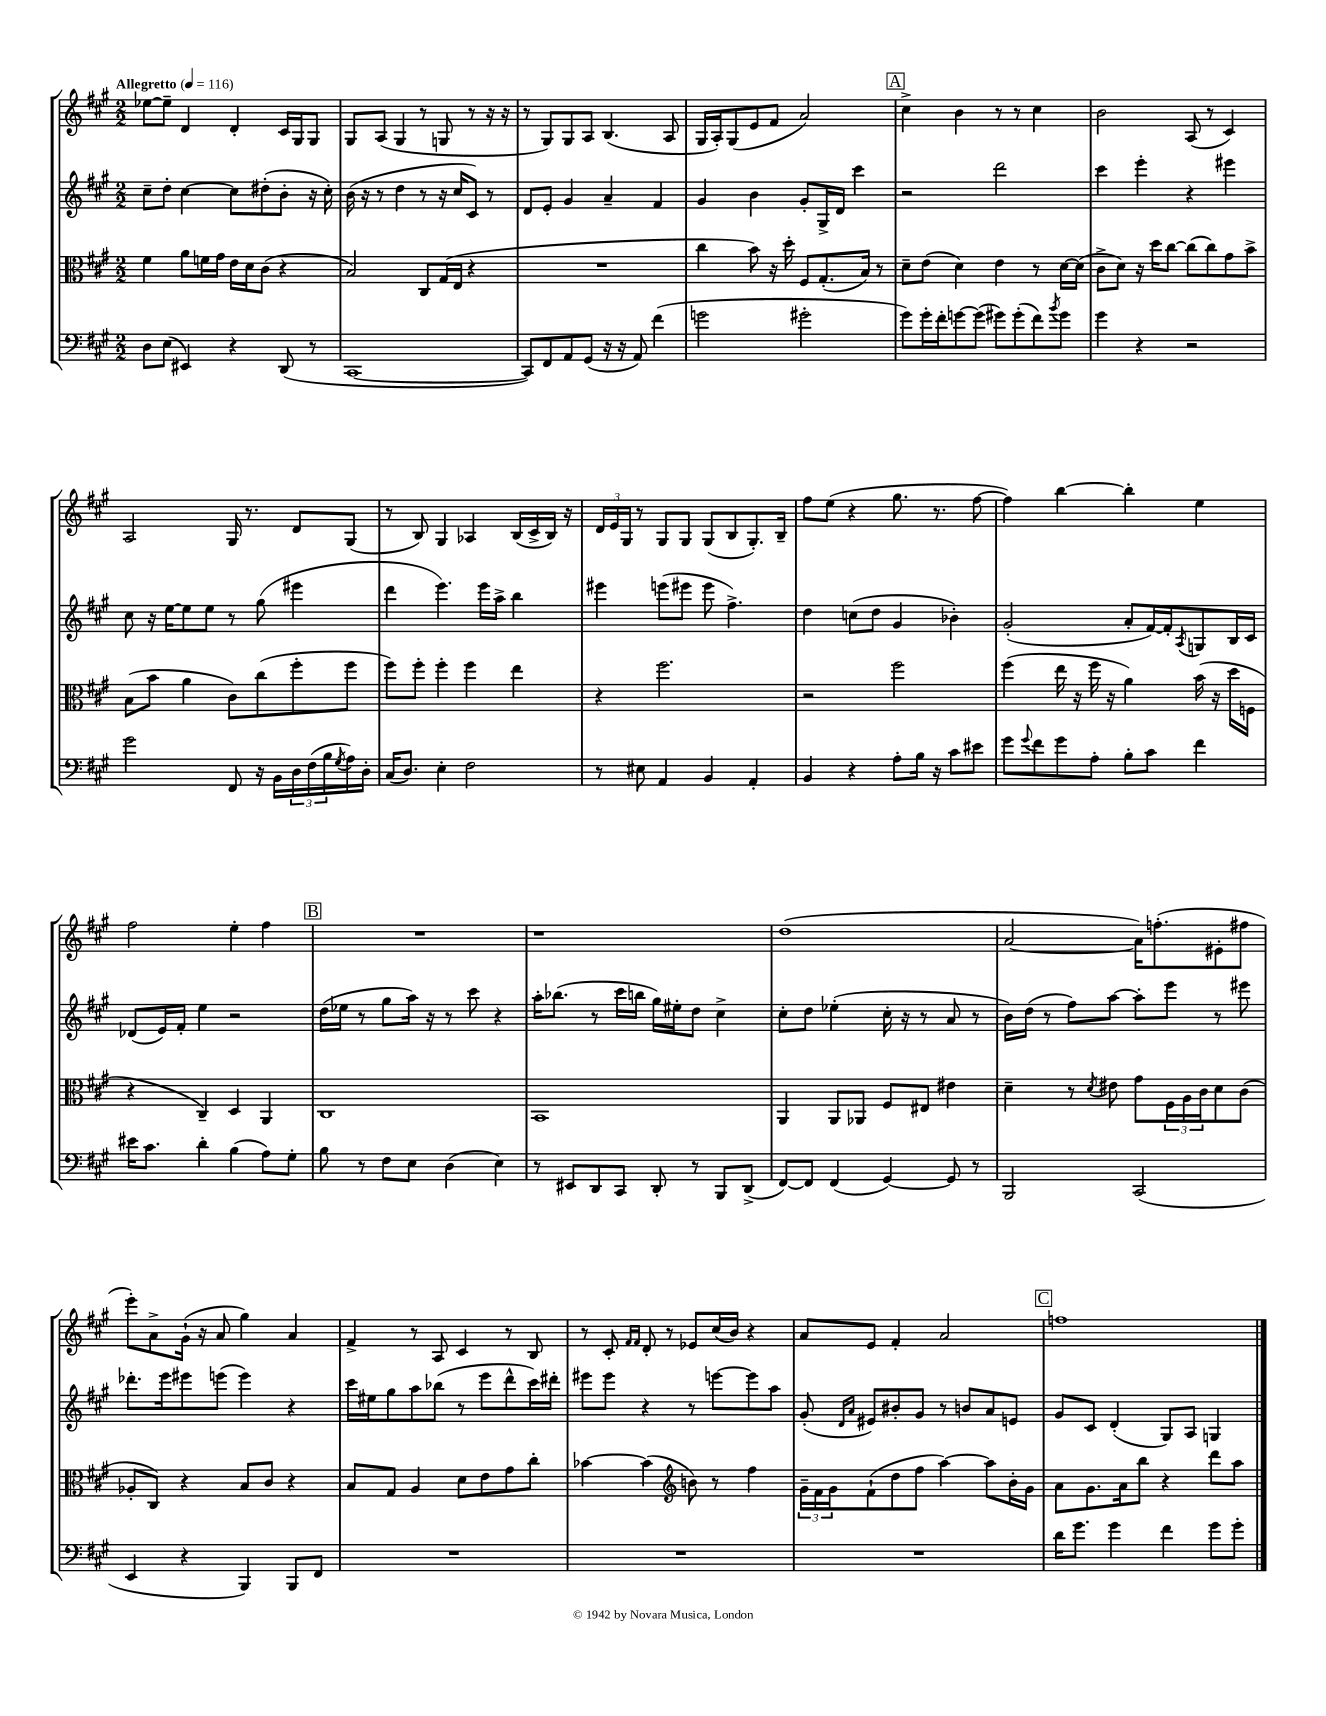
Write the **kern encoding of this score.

**kern	**kern	**kern	**kern
*staff4	*staff3	*staff2	*staff1
*clefF4	*clefC3	*clefG2	*clefG2
*k[f#c#g#]	*k[f#c#g#]	*k[f#c#g#]	*k[f#c#g#]
*M2/2	*M2/2	*M2/2	*M2/2
*MM116	*MM116	*MM116	*MM116
8D\L	4f#\	8cc#~\L	[8ee-\L
(8E\J	.	8dd'\J	8ee-~\]J
4EE#/)	8a\L	[4cc#\	4d/
.	16f\L	.	.
.	16g#\JJ	.	.
4r	16e\LL	8cc#\]L	4d'/
.	16d\J	.	.
.	(8c#\J	(8dd#'\	.
(8DD/	4r	8b'\J	16c#/LL
.	.	.	16G#/J
8r	.	16r	8G#/J
.	.	16cc#'\)	.
=	=	=	=
[1CC#	2B/)	(16b\	8G#/L
.	.	16r	.
.	.	8r	(8A/J
.	.	4dd\	4G#/
.	8C#/L	8r	8r
.	(16G#/L	16r	8G/
.	16E/JJ	16cc#/LK	.
.	4r	8c#/J)	8r
.	.	8r	16r
.	.	.	16r
=	=	=	=
8CC#/]L)	1r	8d/L	8r
8FF#/	.	8e'/J	8G#/L)
8AA/	.	4g#/	8G#/
(8GG#/J	.	.	8A/J
16r	.	4a~/	(4.B/
16r	.	.	.
8AA/)	.	.	.
(4f#\	.	4f#/	.
.	.	.	8A/
=	=	=	=
2g\	4cc#\	4g#/	16G#/LL
.	.	.	16A'/J)
.	.	.	(8G#/
.	8b\)	4b\	8e/
.	16r	.	8f#/J
.	16dd'\	.	.
2g#'\	8F#/L	8g#'/L	2a/)
.	(8.G#'/	16G#^/L	.
.	.	16d/JJ	.
.	.	4ccc#\	.
.	16B/Jk)	.	.
.	8r	.	.
=	=	=	=
8g#\L)	8d~\L	2r	4cc#^\
16g#'\L	(8e\J	.	.
16f#'\J	.	.	.
[8g\	4d\)	.	4b\
(8g\]J	.	.	.
8g#\L)	4e\	2ddd\	8r
(8g#'\	.	.	8r
8f#\)	8r	.	4cc#\
8qb/	.	.	.
8g#\J	[16d\LL	.	.
.	(16d\]JJ	.	.
=	=	=	=
4g#\	8c#^\L	4ccc#\	2b\
.	8d\J)	.	.
4r	16r	4eee'\	.
.	16dd\LK	.	.
.	[8cc#\J	.	.
2r	(8cc#\]L	4r	(8A/
.	8cc#\)	.	8r
.	8g#\	4eee#\	4c#/)
.	8b^\J	.	.
=	=	=	=
2g#\	(8B\L	8cc#\	2A/
.	8b\J	16r	.
.	.	[16ee\LK	.
.	4a\	8ee\]	.
.	.	8ee\J	.
8FF#/	8c#\L)	8r	16G#/
.	.	.	8.r
16r	(8cc#\	(8gg#\	.
16BB\LL	.	.	.
24D\	8ff#'\	4eee#\	8d/L
(24F#\	.	.	.
24B\	.	.	.
8qG#/	.	.	.
16A\)	8ff#\J	.	(8G#/J
16D'\JJ	.	.	.
=	=	=	=
(16C#/LK	8ff#\L)	4ddd\	8r
8.D/J)	.	.	.
.	8ff#'\J	.	8B/)
4E'\	4ff#'\	4.eee\)	4G#/
2F#\	4ff#\	.	4A-/
.	.	16eee\LL	.
.	.	16aa^\JJ	.
.	4ee\	4bb\	(16B/LL
.	.	.	16c#^/
.	.	.	16B/JJ)
.	.	.	16r
=	=	=	=
8r	4r	4eee#\	24d/LL
.	.	.	24e/
.	.	.	24G#/JJ
8E#\	.	.	8r
4AA/	2.ff#\	(8eee\L	8G#/L
.	.	8eee#\J	8G#/J
4BB/	.	8eee#\	(8G#/L
.	.	4.ff#^\)	8B/
4AA'/	.	.	8.G#'/)
.	.	.	16B~/Jk
=	=	=	=
4BB/	2r	4dd\	8ff#\L
.	.	.	(8ee\J
4r	.	(8cc\L	4r
.	.	8dd\J	.
8A'\L	2ff#\	4g#/	8.gg#\
16B\Jk	.	.	.
16r	.	.	8.r
8c#\L	.	4b-'\)	.
8e#\J	.	.	[8ff#\
=	=	=	=
8g#\L	(4ff#\	(2g#'/	4ff#\])
8qqg#/	.	.	.
8f#\	.	.	.
8g#\	16ee\	.	[4bb\
.	16r	.	.
8A'\J	16ff#\	.	.
.	16r	.	.
8B'\L	4a\)	8a'/L	4bb'\]
8c#\J	.	[16f#/L)	.
.	.	16f#'/]J	.
.	.	8qA/	.
4f#\	(16b\	8G/	4ee\
.	16r	.	.
.	16dd\LL	16B/L	.
.	16F\JJ	16c#/JJ	.
=	=	=	=
16e#\LK	4r	(8d-/L	2ff#\
8.c#\J	.	.	.
.	.	16e/L)	.
.	.	16f#'/JJ	.
4d'\	4C#~/)	4ee\	.
(4B\	4D/	2r	4ee'\
8A\L)	4AA/	.	4ff#\
8G#'\J	.	.	.
=	=	=	=
8B\	1C#	(16dd\LL	1r
.	.	16ee-\JJ	.
8r	.	8r	.
8F#\L	.	8gg#\L	.
8E\J	.	16aa\Jk)	.
.	.	16r	.
(4D\	.	8r	.
.	.	8ccc#\	.
4E\)	.	4r	.
=	=	=	=
8r	1BB	16aa'\LK	1r
.	.	(8.bb-\J	.
8EE#/L	.	.	.
8DD/	.	8r	.
8CC#/J	.	16ccc#\LL	.
.	.	16bb\JJ	.
8DD'/	.	16gg#\LL)	.
.	.	16ee#'\J	.
8r	.	8dd\J	.
8BBB/L	.	4cc#^\	.
(8DD^/J	.	.	.
=	=	=	=
[8FF#/L)	4AA/	8cc#'\L	(1dd
8FF#/]J	.	8dd\J	.
(4FF#/	8AA/L	(4ee-'\	.
.	8AA-/J	.	.
[4GG#/)	8F#/L	16cc#'\	.
.	.	16r	.
.	8E#/J	8r	.
8GG#/]	4e#\	8a/	.
8r	.	8r	.
=	=	=	=
2BBB/	4d~\	16b\LL)	[2a/
.	.	(16dd\JJ	.
.	.	8r	.
.	8r	8ff#\L)	.
.	8qd/	.	.
.	8e#\	[8aa\J	.
(2CC#/	8g#\L	8aa'\]L	16a\]LK)
.	.	.	(8.ff'\
.	24F#\L	8eee\J	.
.	24A\	.	.
.	24c#\J	.	.
.	8d\	8r	8e#'\
.	(8c#\J	8eee#\	8ff#\J
=	=	=	=
4EE/	8A-'/L	8.ddd-'\L	8eee'\L)
.	8C#/J)	.	8a^\
.	.	16eee\k	.
4r	4r	8eee#\	(16g#`\Jk
.	.	.	16r
.	.	(8eee\J	8a/
4BBB/)	8B/L	4eee\)	4gg#\)
.	8c#/J	.	.
8BBB/L	4r	4r	4a/
8FF#/J	.	.	.
=	=	=	=
1r	8B/L	16ccc#\LL	4f#^/
.	.	16ee#\J	.
.	8G#/J	8gg#\	.
.	4A/	8aa\	8r
.	.	(8bb-\J	8A/
.	8d\L	8r	4c#/
.	8e\	8eee\L	.
.	8g#\	8ddd^^\	8r
.	8cc#'\J	16ccc#\L)	8B/
.	.	16ddd#'\JJ	.
=	=	=	=
1r	[4b-\	8eee#\L	8r
.	.	8eee#\J	8c#'/
.	.	.	16qqf#/LL
.	.	.	16qqf#/JJ
.	(4b-\]	4r	8d'/
.	.	.	8r
*	*clefG2	*	*
.	8b\)	8r	8e-/L
.	8r	[8eee\L	(16cc#/L
.	.	.	16b/JJ)
.	4ff#\	8eee\]	4r
.	.	8aa\J	.
=	=	=	=
1r	24g#~\LL	(8g#'/	8a/L
.	24f#\	.	.
.	24g#\J	.	.
.	.	16qqd/LL	.
.	.	16qqa/JJ	.
.	(8f#`\	8e#/L)	8e/J
.	8dd\	8b#'/	4f#'/
.	8ff#\J	8g#/J	.
.	[4aa\)	8r	2a/
.	.	8b/L	.
.	8aa\]L	8a/	.
.	16b'\L	8e/J	.
.	16g#\JJ	.	.
=	=	=	=
16d\LK	8a\L	8g#/L	1ff
8.g#\J	.	.	.
.	8.g#\	8c#/J	.
4g#\	.	(4d'/	.
.	16a\k	.	.
.	8bb\J	.	.
4f#\	4r	8G#/L)	.
.	.	8A/J	.
8g#\L	8ddd\L	4G/	.
8g#'\J	8aa\J	.	.
==	==	==	==
*-	*-	*-	*-
